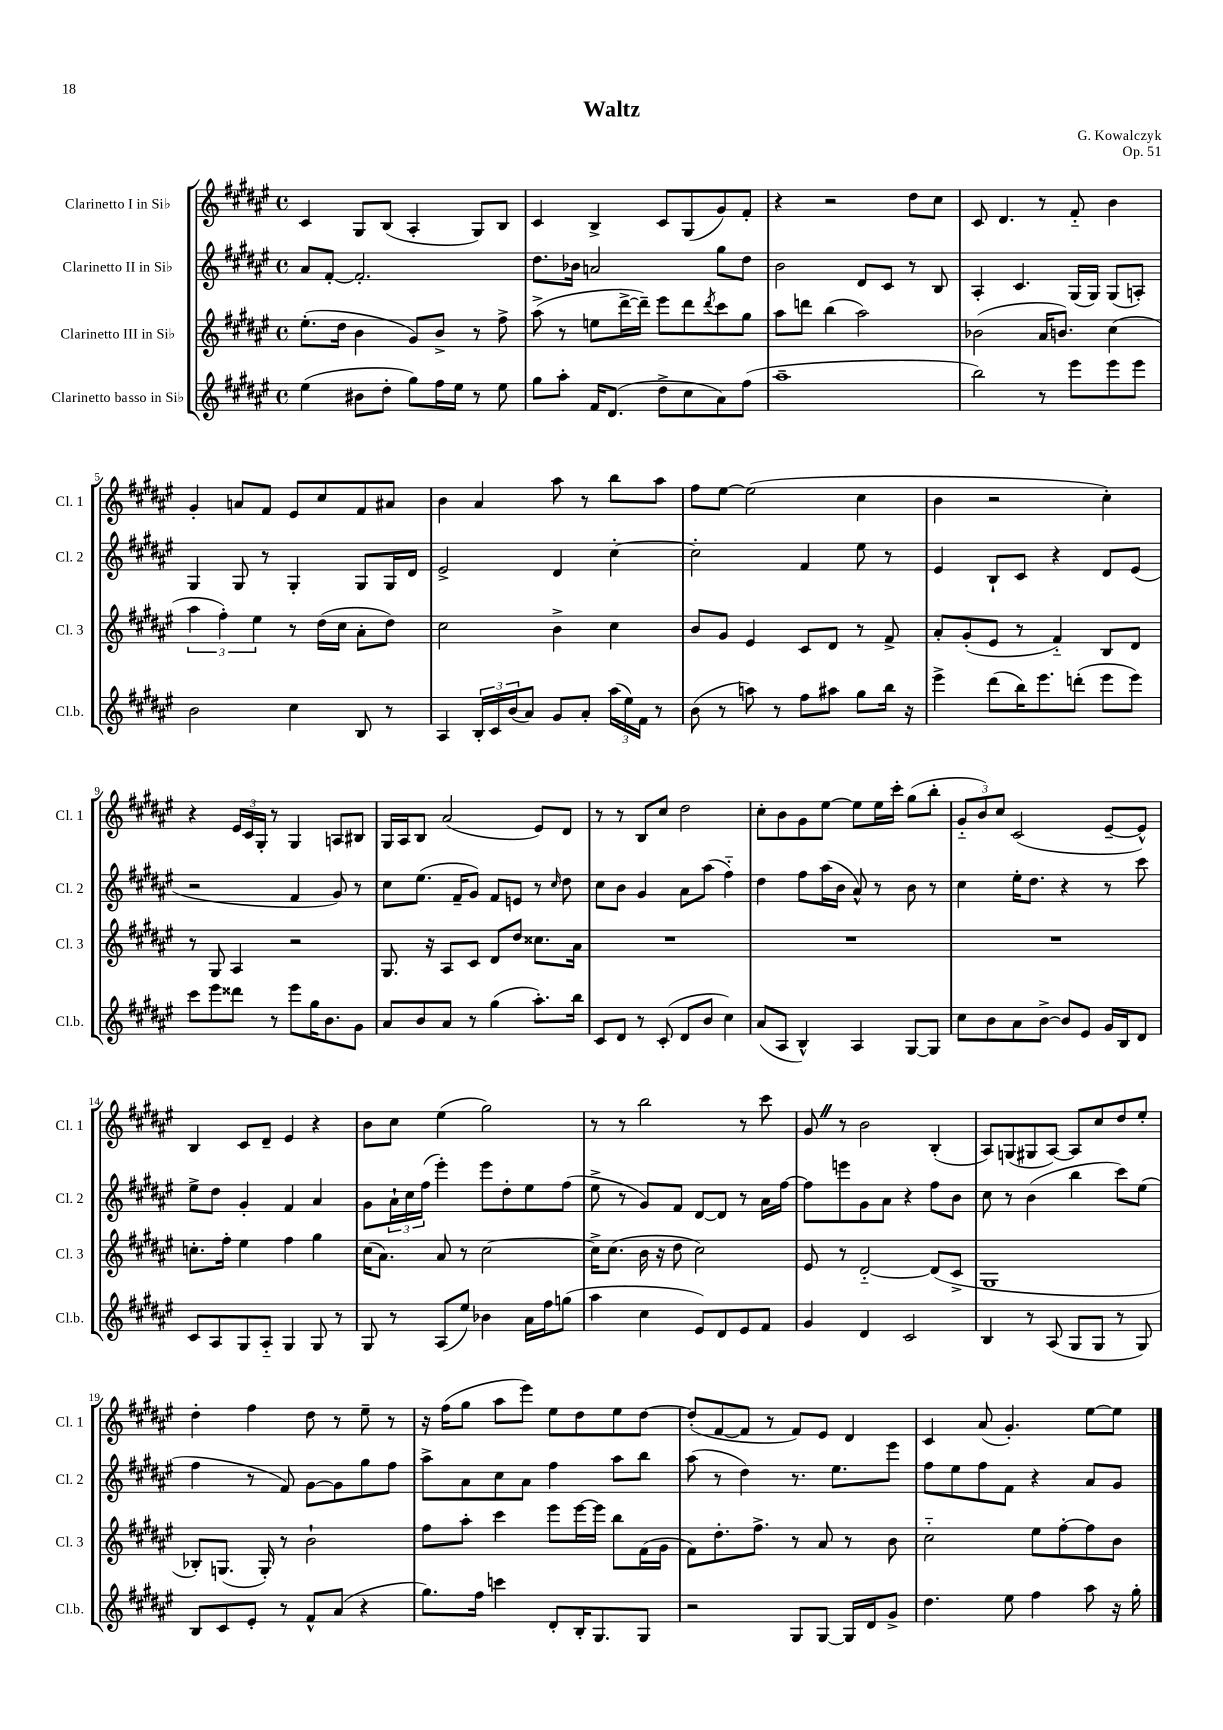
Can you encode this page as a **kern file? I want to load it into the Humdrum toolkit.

**kern	**kern	**kern	**kern
*part4	*part3	*part2	*part1
*staff4	*staff3	*staff2	*staff1
*I"Clarinetto basso in Si♭	*I"Clarinetto III in Si♭	*I"Clarinetto II in Si♭	*I"Clarinetto I in Si♭
*I'Cl.b.	*I'Cl. 3	*I'Cl. 2	*I'Cl. 1
*clefG2	*clefG2	*clefG2	*clefG2
*k[f#c#g#d#a#e#]	*k[f#c#g#d#a#e#]	*k[f#c#g#d#a#e#]	*k[f#c#g#d#a#e#]
*M4/4	*M4/4	*M4/4	*M4/4
*met(c)	*met(c)	*met(c)	*met(c)
=1	=1	=1	=1
(4ee#\	(8.ee#'\L	8a#/L	4c#/
.	.	[8f#'/J	.
.	16dd#\Jk	.	.
8b#X\L	4b\	2.f#'/]	8G#/L
8dd#'\J	.	.	(8B/J
8gg#\L)	8g#/L)	.	4A#'/
16ff#\L	8b^/J	.	.
16ee#\JJ	.	.	.
8r	8r	.	8G#/L)
8ee#\	8ff#^\	.	8B/J
=2	=2	=2	=2
8gg#\L	(8aa#^\	8.dd#\L	4c#/
8aa#'\J	8r	.	.
.	.	16b-X\Jk	.
16f#/KL	8een\L	2an/	4B^/
(8.d#/J	.	.	.
.	[16ddd#^\L	.	.
.	16ddd#~\JJ])	.	.
8dd#^\L	8eee#\L	.	8c#/L
8cc#\	8ddd#\	.	(8G#/
.	8qddd#/	.	.
8a#\)	8ccc#\	8gg#\L	8g#/)
(8ff#\J	8gg#\J	8dd#\J	8f#'/J
=3	=3	=3	=3
1aa#~	8aa#\L	2b\	4r
.	8dddn\J	.	.
.	(4bb\	.	2r
.	2aa#\)	8d#/L	.
.	.	8c#/J	.
.	.	8r	8dd#\L
.	.	8B/	8cc#\J
=4	=4	=4	=4
2bb\)	(2b-X\	4A#'/	8c#/
.	.	.	4.d#/
.	.	4.c#/	.
8r	16a#/KL	.	8r
.	8.bn/J)	.	.
8eee#\L	.	(16G#/LL	8f#/
.	.	16G#/JJ)	.
8eee#\	(4cc#\	(8G#/L	4b\
8eee#\J	.	8An'/J)	.
!!LO:LB:g=z
=5	=5	=5	=5
2b\	6aa#\	4G#/	4g#'/
.	6ff#'\)	.	.
.	.	8G#/	8an/L
.	6ee#\	.	.
.	.	8r	8f#/J
4cc#\	8r	4G#'/	8e#/L
.	(16dd#\LL	.	8cc#/
.	16cc#\JJ	.	.
8B/	8a#'\L	8G#/L	8f#/
8r	8dd#\J)	16G#/L	8a#X/J
.	.	16d#/JJ	.
=6	=6	=6	=6
4A#/	2cc#\	2e#^/	4b\
24B'/LL	.	.	4a#/
24c#/	.	.	.
(24b/J	.	.	.
8a#/J)	.	.	.
8g#/L	4b^\	4d#/	8aa#\
8a#'/J	.	.	8r
(24aa#\LL	4cc#\	[4cc#'\	8bb\L
24ee#\)	.	.	.
24f#\JJ	.	.	.
8r	.	.	8aa#\J
=7	=7	=7	=7
(8b\	8b/L	2cc#'\]	8ff#\L
8r	8g#/J	.	[8ee#\J
8aan\)	4e#/	.	(2ee#\]
8r	.	.	.
8ff#\L	8c#/L	4f#/	.
8aa#X\J	8d#/J	.	.
8gg#\L	8r	8ee#\	4cc#\
16bb\Jk	8f#^/	8r	.
16r	.	.	.
=8	=8	=8	=8
4eee#^\	8a#'/L	4e#/	4b\
.	(8g#'/	.	.
(8ddd#\L	8e#/J	8B`/L	2r
16bb\K)	8r	8c#/J	.
8.eee#\	.	.	.
.	4f#/)	4r	.
(8dddn'\J	.	.	.
8eee#\L	8B/L	8d#/L	4cc#'\)
8eee#\J)	8d#/J	(8e#/J	.
!!LO:LB:g=z
=9	=9	=9	=9
8ccc#\L	8r	2r	4r
8eee#\	8G#/	.	.
8ddd##X\J	4A#/	.	24e#/LL
.	.	.	24c#/
.	.	.	24G#'/JJ
8r	.	.	8r
8eee#\L	2r	4f#/	4G#/
16gg#\K	.	.	.
8.b\	.	.	.
.	.	8g#/)	8An/L
8g#\J	.	8r	8B#X/J
=10	=10	=10	=10
8a#/L	8.G#/	8cc#\L	16G#/LL
.	.	.	16A#/J
8b/	.	(8.ee#\J	8B/J
.	16r	.	.
8a#/J	8A#/L	.	(2a#/
.	.	16f#~/KL	.
8r	8c#/J	8g#/J)	.
(4gg#\	8d#/L	8f#/L	.
.	8dd#/J	8en/J	.
8.aa#'\L)	8.cc##X\L	8r	8e#/L)
.	.	16qqcc#/	.
.	.	8dd#\	8d#/J
16bb\Jk	16a#\Jk	.	.
=11	=11	=11	=11
8c#/L	1r	8cc#\L	8r
8d#/J	.	8b\J	8r
8r	.	4g#/	8B/L
(8c#'/	.	.	8cc#/J
8d#/L	.	8a#\L	2dd#\
8b/J	.	(8aa#\J	.
4cc#\)	.	4ff#\)	.
=12	=12	=12	=12
(8a#/L	1r	4dd#\	8cc#'\L
8A#/J	.	.	8b\
4B^^/)	.	8ff#\L	8g#\
.	.	(16aa#\L	[8ee#\J
.	.	16b\JJ	.
4A#/	.	8a#^^/)	8ee#\L]
.	.	8r	16ee#\L
.	.	.	16ccc#'\JJ
[8G#/L	.	8b\	(8gg#\L
8G#/J]	.	8r	8bb'\J
=13	=13	=13	=13
8cc#\L	1r	4cc#\	12g#/L
.	.	.	12b/)
8b\	.	.	.
.	.	.	12cc#/J
8a#\	.	16ee#'\KL	(2c#/
.	.	8.dd#\J	.
[8b^\J	.	.	.
8b/L]	.	4r	.
8e#/J	.	.	.
16g#/LL	.	8r	[8e#~/L
16B/J	.	.	.
8d#/J	.	8ccc#\	8e#^^/J])
!!LO:LB:g=z
=14	=14	=14	=14
8c#/L	8.ccn'\L	8ee#^\L	4B/
8A#/	.	8dd#\J	.
.	16ff#'\Jk	.	.
8G#/	4ee#\	4g#'/	8c#/L
8A#/J	.	.	8d#~/J
4G#/	4ff#\	4f#/	4e#/
8G#/	4gg#\	4a#/	4r
8r	.	.	.
=15	=15	=15	=15
8G#/	(16cc#\KL	8g#\L	8b\L
.	8.a#\J)	.	.
8r	.	24a#`\L	8cc#\J
.	.	24cc#\	.
.	.	(24ff#\JJ	.
(8A#/L	8a#/	4eee#'\)	(4ee#\
8ee#/J)	8r	.	.
4b-X\	[2cc#\	8eee#\L	2gg#\)
.	.	8dd#'\	.
16a#\LL	.	8ee#\	.
16ff#\J	.	.	.
(8ggn\J	.	(8ff#\J	.
=16	=16	=16	=16
4aa#\	16cc#^\KL]	8ee#^\	8r
.	(8.cc#\J	.	.
.	.	8r	8r
4cc#\	16b\	8g#/L)	2bb\
.	16r	.	.
.	8dd#\	8f#/J	.
8e#/L)	2cc#\)	[8d#/L	.
8d#/	.	8d#/J]	.
8e#/	.	8r	8r
8f#/J	.	16a#\LL	8ccc#\
.	.	[16ff#\JJ	.
=17	=17	=17	=17
4g#/	8e#/	8ff#\L]	8g#Z/
.	8r	8eeen\	8r
4d#/	[2d#/	8g#\	2b\
.	.	8a#\J	.
2c#/	.	4r	.
.	(8d#/L]	8ff#\L	(4B'/
.	8c#^/J	8b\J	.
=18	=18	=18	=18
4B/	1G#	8cc#\	8A#/L)
.	.	8r	(8Gn/
8r	.	(4b\	8G#X/
(8A#/	.	.	[8A#/J)
8G#/L	.	4bb\	8A#/L]
8G#/J	.	.	8cc#/
8r	.	8ccc#\L)	8dd#/
8G#/)	.	(8ee#\J	8ee#'/J
!!LO:LB:g=z
=19	=19	=19	=19
8B/L	8B-X'/L)	4ff#\	4dd#'\
8c#/	(8.Gn/J	.	.
8e#'/J	.	8r	4ff#\
.	16G'/)	.	.
8r	8r	8f#/)	.
8f#^^/L	2b`\	[8g#\L	8dd#\
(8a#/J	.	8g#\]	8r
4r	.	8gg#\	8ee#~\
.	.	8ff#\J	8r
=20	=20	=20	=20
8.gg#\L)	8ff#\L	8aa#^\L	16r
.	.	.	(16ff#\KL
.	8aa#'\J	8a#\	8gg#\J
16ff#\Jk	.	.	.
4cccn\	4ccc#\	8cc#\	8aa#\L
.	.	8a#\J	8eee#\J)
8d#'/L	8eee#\L	4ff#\	8ee#\L
16B'/K	[16eee#\L	.	8dd#\
8.G#/	16eee#\JJ]	.	.
.	8bb\L	8aa#\L	8ee#\
8G#/J	(16f#\L	8bb\J	[8dd#\J
.	16g#\JJ	.	.
=21	=21	=21	=21
2r	8f#\L)	(8aa#\	(8dd#'/L]
.	8.dd#'\	8r	[8f#/
.	.	4dd#\)	8f#/J]
.	8.ff#^\J	.	.
.	.	.	8r
8G#/L	8r	8.r	8f#/L)
[8G#/J	8a#/	.	8e#/J
.	.	8.ee#\L	.
16G#/LL]	8r	.	4d#/
16d#/J	.	.	.
8g#^/J	8b\	8eee#\J	.
=22	=22	=22	=22
4.dd#\	2cc#\	8ff#\L	4c#/
.	.	8ee#\	.
.	.	8ff#\	(8a#/
8ee#\	.	8f#\J	4.g#'/)
4ff#\	8ee#\L	4r	.
.	[8ff#'\	.	.
8aa#\	8ff#\]	8a#/L	[8ee#\L
16r	8b\J	8g#/J	8ee#\J]
16gg#'\	.	.	.
==	==	==	==
*-	*-	*-	*-
